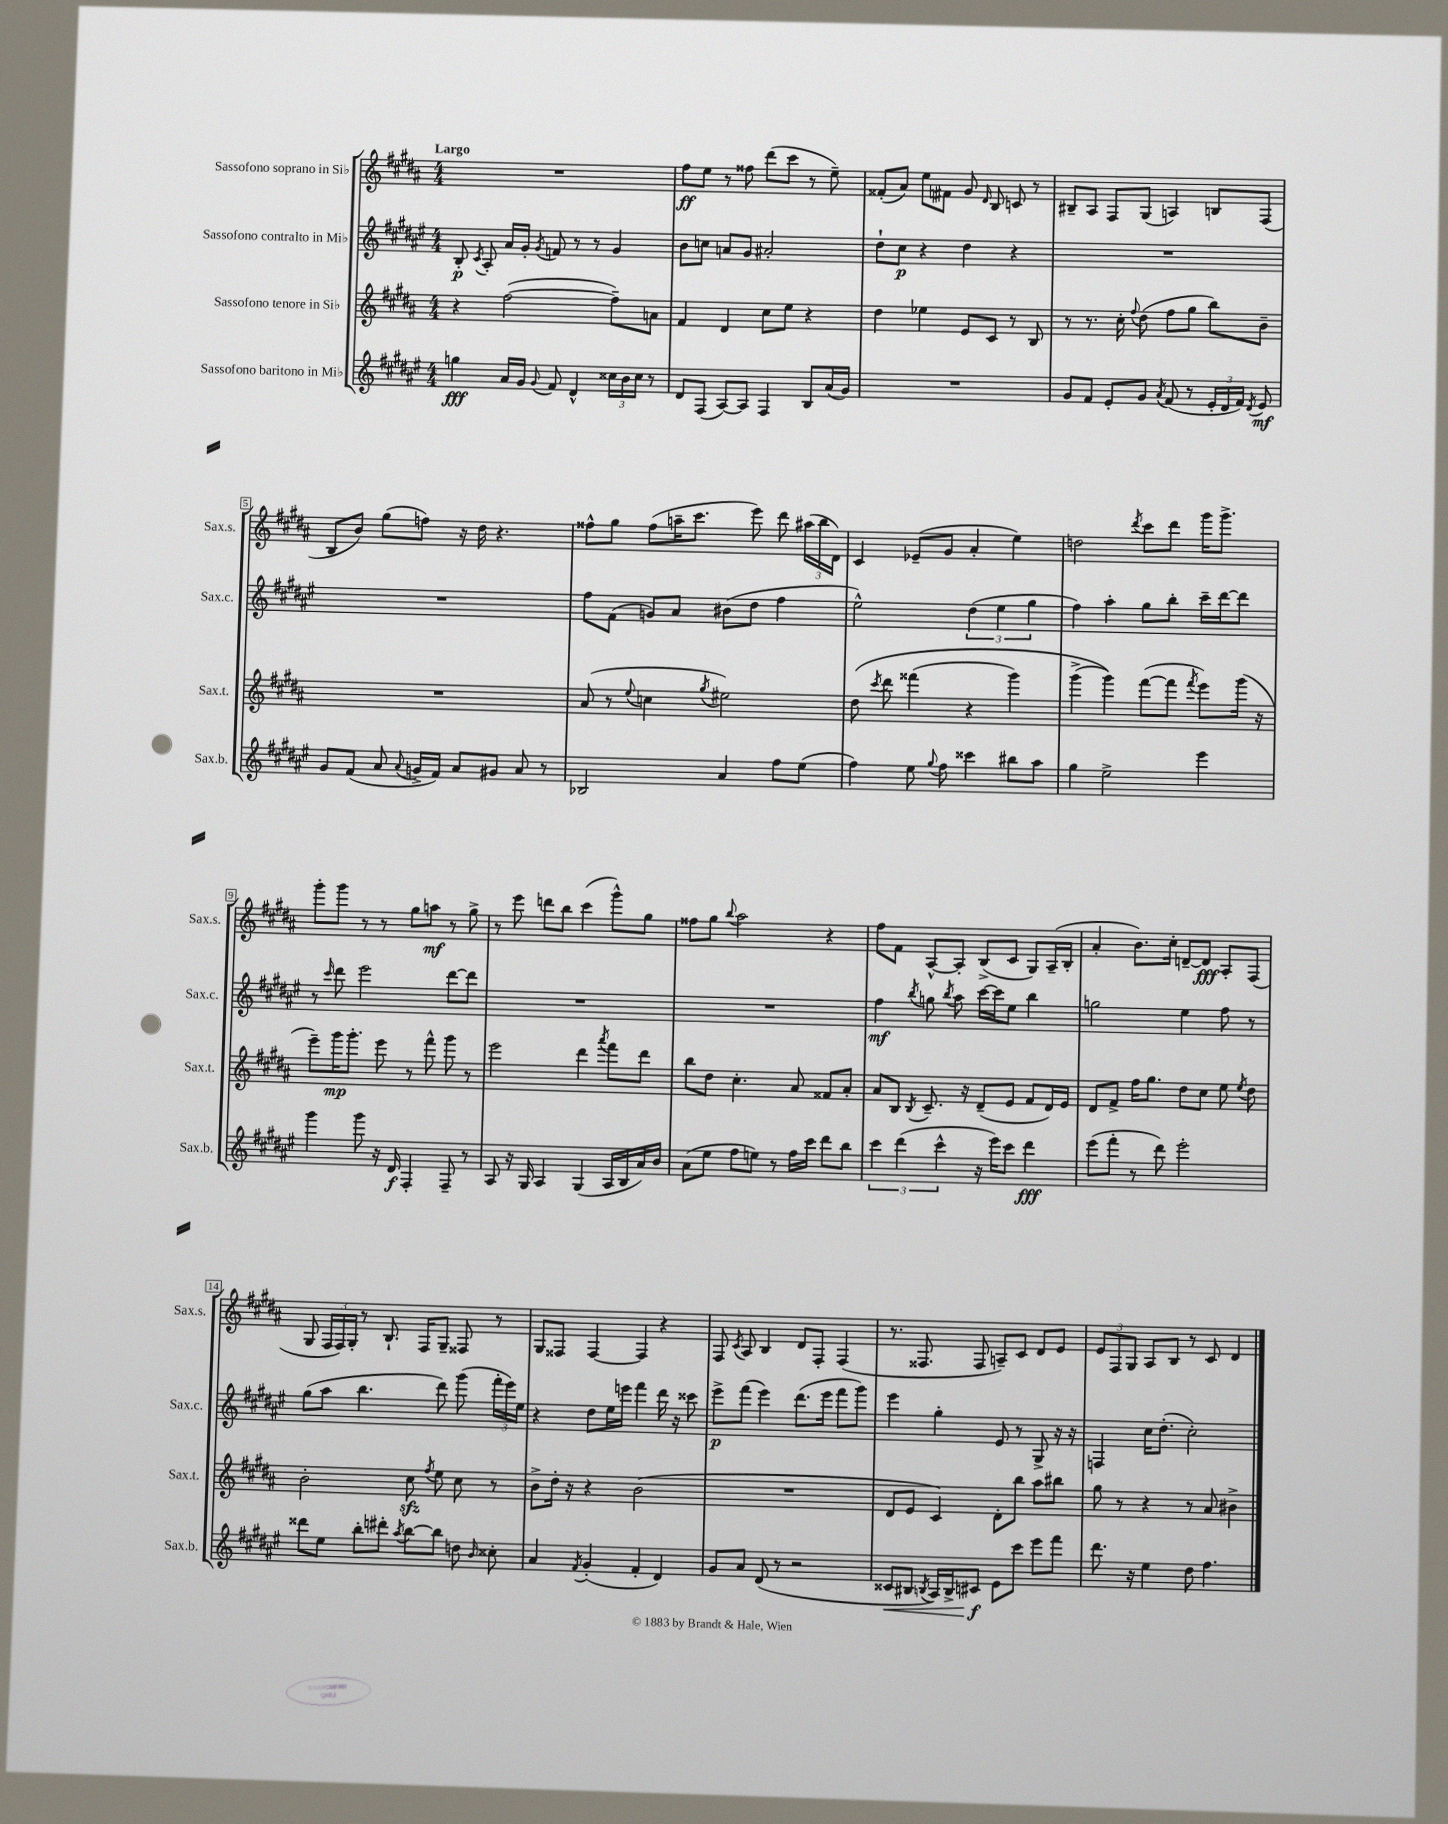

**kern	**dynam	**kern	**dynam	**kern	**dynam	**kern	**dynam
*part4	*part4	*part3	*part3	*part2	*part2	*part1	*part1
*staff4	*staff4	*staff3	*staff3	*staff2	*staff2	*staff1	*staff1
*I"Sassofono baritono in Mi♭	*	*I"Sassofono tenore in Si♭	*	*I"Sassofono contralto in Mi♭	*	*I"Sassofono soprano in Si♭	*
*I'Sax.b.	*	*I'Sax.t.	*	*I'Sax.c.	*	*I'Sax.s.	*
*clefG2	*	*clefG2	*	*clefG2	*	*clefG2	*
*k[f#c#g#d#a#e#]	*	*k[f#c#g#d#a#]	*	*k[f#c#g#d#a#e#]	*	*k[f#c#g#d#a#]	*
*M4/4	*	*M4/4	*	*M4/4	*	*M4/4	*
=1	=1	=1	=1	=1	=1	=1	=1
!	!	!	!	!	!	!LO:TX:a:B:t=Largo	!
4ggn\	fff	4r	.	8B'/	p	1r	.
.	.	.	.	8qc#/	.	.	.
.	.	.	.	8A#'/	.	.	.
16a#/LL	.	([2ff#\	.	16a#/LL	.	.	.
16g#/JJ	.	.	.	16g#'/JJ	.	.	.
8qqg#/	.	.	.	8qg#/	.	.	.
8f#/	.	.	.	8fn/	.	.	.
4d#^^/	.	.	.	8r	.	.	.
.	.	.	.	8r	.	.	.
24cc##X\LL	.	8ff#~\L])	.	4g#/	.	.	.
24b\	.	.	.	.	.	.	.
24cc##\JJ	.	.	.	.	.	.	.
8r	.	8an\J	.	.	.	.	.
=2	=2	=2	=2	=2	=2	=2	=2
8d#/L	.	4f#/	.	8b\L	.	8ff#\L	ff
(8F#/J	.	.	.	8ccn\J	.	8ee\J	.
[8A#/L)	.	4d#/	.	8an/L	.	8r	.
8A#/J]	.	.	.	8g#/J	.	8ff##X\	.
4F#/	.	8cc#\L	.	2a#X'/	.	(8ddd#\L	.
.	.	8ee\J	.	.	.	8ccc#\J	.
8B/L	.	4r	.	.	.	8r	.
(16a#/L	.	.	.	.	.	8ee~\)	.
16g#/JJ)	.	.	.	.	.	.	.
=3	=3	=3	=3	=3	=3	=3	=3
1r	.	4dd#\	.	8dd#`\L	.	(8f##X'/L	.
.	.	.	.	8cc#\J	p	8a#/J)	.
.	.	4ee-X\	.	4r	.	8ee\L	.
.	.	.	.	.	.	8f#X\J	.
.	.	8e/L	.	4dd#\	.	8g#/	.
.	.	.	.	.	.	16qqd#/	.
.	.	8c#/J	.	.	.	8B/	.
.	.	8r	.	4r	.	8cn/	.
.	.	8B/	.	.	.	8r	.
=4	=4	=4	=4	=4	=4	=4	=4
8g#/L	.	8r	.	1r	.	8B#X~/L	.
8f#/J	.	8.r	.	.	.	8A#/J	.
8e#'/L	.	.	.	.	.	8F#/L	.
.	.	16cc#'\	.	.	.	.	.
.	.	8qqff#/	.	.	.	.	.
8g#/J	.	(8dd#\	.	.	.	(8G#/J	.
8qa#/	.	.	.	.	.	.	.
(8f#/	.	8ff#\L	.	.	.	4An/)	.
8r	.	8gg#\J	.	.	.	.	.
24e#'/LL	.	8bb\L)	.	.	.	8Bn/L	.
24d#/	.	.	.	.	.	.	.
24f#/JJ)	.	.	.	.	.	.	.
8qd#/	.	.	.	.	.	.	.
8e#/	mf	8b~\J	.	.	.	(8F#/J	.
!!LO:LB:g=z
=5	=5	=5	=5	=5	=5	=5	=5
8g#/L	.	1r	.	1r	.	8B/L	.
(8f#/J	.	.	.	.	.	8b/J)	.
8a#/	.	.	.	.	.	(8gg#\L	.
8qqa#/	.	.	.	.	.	.	.
16gn^/LL	.	.	.	.	.	8ffn\J)	.
16f#/JJ)	.	.	.	.	.	.	.
8a#/L	.	.	.	.	.	16r	.
.	.	.	.	.	.	16dd#\	.
8g#X/J	.	.	.	.	.	4.r	.
8a#/	.	.	.	.	.	.	.
8r	.	.	.	.	.	.	.
=6	=6	=6	=6	=6	=6	=6	=6
2B-X/	.	(8a#/	.	8ff#\L	.	8ff##X^^\L	.
.	.	8r	.	(8f#\J	.	8gg#\J	.
.	.	8qqee/	.	.	.	.	.
.	.	4ccn\	.	8gn/L)	.	(8ff##\L	.
.	.	.	.	8a#/J	.	16aan~\K	.
.	.	.	.	.	.	8.ccc#\J	.
.	.	8qgg#/	.	.	.	.	.
4a#/	.	2ee#X\)	.	(8b#X\L	.	.	.
.	.	.	.	8dd#\J	.	8eee\)	.
8ff#\L	.	.	.	4ff#\	.	8ddd#\	.
(8ee#\J	.	.	.	.	.	(24aa#X\LL	.
.	.	.	.	.	.	24bb\	.
.	.	.	.	.	.	24d#\JJ)	.
=7	=7	=7	=7	=7	=7	=7	=7
4ff#\)	.	(8dd#\	.	2ee#^^\)	.	4c#/	.
.	.	8qccc#/	.	.	.	.	.
.	.	8ddd#\	.	.	.	.	.
8ee#\	.	(4fff##X\	.	.	.	(8e-X~/L	.
8qqgg#/	.	.	.	.	.	.	.
8ff#\	.	.	.	.	.	8g#/J	.
4ccc##X\	.	4r	.	(6dd#\	.	4a#'/	.
.	.	.	.	6ee#\	.	.	.
8bb#X\L	.	4ggg#\)	.	.	.	4ee\)	.
.	.	.	.	6gg#\	.	.	.
8aa#\J	.	.	.	.	.	.	.
=8	=8	=8	=8	=8	=8	=8	=8
4gg#\	.	(4ggg#^\	.	4ff#\)	.	2ddn\	.
2ee#^\	.	4ggg#\))	.	4aa#'\	.	.	.
.	.	.	.	.	.	8qddd#/	.
.	.	([8fff#\L	.	8gg#\L	.	8ccc#\L	.
.	.	8fff#\J]	.	8bb'\J	.	8ddd#\J	.
.	.	8qfff#/	.	.	.	.	.
4eee#\	.	8eee\L)	.	16ccc#~\LL	.	16ggg#\KL	.
.	.	.	.	[16ddd#\J	.	8.ggg#^\J	.
.	.	(16ggg#\Jk	.	8ddd#\J]	.	.	.
.	.	16r	.	.	.	.	.
!!LO:LB:g=z
=9	=9	=9	=9	=9	=9	=9	=9
4ggg#\	.	8eee~\L)	.	8r	.	8ggg#'\L	.
.	.	.	.	16qqccc#/	.	.	.
.	.	16ggg#\K	mp	8ddd#\	.	8ggg#\J	.
.	.	8.ggg#'\J	.	.	.	.	.
8ggg#\	.	.	.	2eee#\	.	8r	.
16r	.	8eee\	.	.	.	8r	.
16d#/	f	.	.	.	.	.	.
4F#'/	.	8r	.	.	.	8gg#\L	.
.	.	8fff#^^\	.	.	.	8aan\J	mf
8F#~/	.	8ggg#\	.	[8ddd#\L	.	8r	.
8r	.	8r	.	8ddd#\J]	.	8gg#^\	.
=10	=10	=10	=10	=10	=10	=10	=10
8A#/	.	2eee\	.	1r	.	8r	.
16r	.	.	.	.	.	8eee\	.
16G#/	.	.	.	.	.	.	.
4A#/	.	.	.	.	.	8dddn\L	.
.	.	.	.	.	.	8bb\J	.
(4G#/	.	4ddd#\	.	.	.	(4ccc#\	.
.	.	8qaaa#/	.	.	.	.	.
16A#/LL	.	8fff#\L	.	.	.	8ggg#^^\L)	.
16B/	.	.	.	.	.	.	.
16a#/)	.	8ddd#\J	.	.	.	8gg#\J	.
16b/JJ	.	.	.	.	.	.	.
=11	=11	=11	=11	=11	=11	=11	=11
(8a#\L	.	8bb\L	.	1r	.	8ff##X\L	.
8ee#\J	.	8dd#\J	.	.	.	8gg#\J	.
.	.	.	.	.	.	8qqbb/	.
8ff#\L	.	4.cc#'\	.	.	.	2aa#\	.
8een\J)	.	.	.	.	.	.	.
8r	.	.	.	.	.	.	.
16ff#\LL	.	8a#/	.	.	.	.	.
16ccc#\JJ	.	.	.	.	.	.	.
8ddd#\L	.	8f##X/L	.	.	.	4r	.
8bb\J	.	8a#'/J	.	.	.	.	.
=12	=12	=12	=12	=12	=12	=12	=12
6ccc#\	.	8a#/L	.	4ff#\	mf	8ff#\L	.
.	.	8B/J	.	.	.	8f#\J	.
(6ddd#\	.	.	.	.	.	.	.
.	.	8qB/	.	8qbb/	.	.	.
.	.	8.c#~/	.	8ggn\	.	[8A#^^/L	.
6ccc#^^\	.	.	.	.	.	.	.
.	.	.	.	8qbb/	.	.	.
.	.	.	.	8aa#\	.	8A#'/J]	.
.	.	16r	.	.	.	.	.
16r	.	(8d#~/L	.	[16ccc#\LL	.	(8B^/L	.
16eee#\KL)	.	.	.	16ccc#\J]	.	.	.
8ccc#\J	.	8e/J	.	8ee#\J	.	8c#/J	.
4ddd#\	fff	8f#/L	.	4bb\	.	8G#/L)	.
.	.	16d#/L)	.	.	.	(16A#~/L	.
.	.	16e/JJ	.	.	.	16B'/JJ	.
=13	=13	=13	=13	=13	=13	=13	=13
(8eee#\L	.	8d#/L	.	2ggn\	.	4a#'/	.
8fff#'\J	.	8f#^/J	.	.	.	.	.
8r	.	16ff#\KL	.	.	.	8.b\L)	.
.	.	8.gg#\J	.	.	.	.	.
8ddd#\)	.	.	.	.	.	.	.
.	.	.	.	.	.	16cc#'\Jk	.
2eee#'\	.	8dd#\L	.	4ee#\	.	[8dn~/L	.
.	.	8cc#\J	.	.	.	8d/J]	fff
.	.	8ee\	.	8ff#\	.	8A#'/L	.
.	.	8qee/	.	.	.	.	.
.	.	8dd#\	.	8r	.	(8F#/J	.
!!LO:LB:g=z
=14	=14	=14	=14	=14	=14	=14	=14
8ddd##X\L	.	2b'\	.	(8gg#\L	.	8G#/	.
8ee#\J	.	.	.	8aa#\J	.	24F#/LL	.
.	.	.	.	.	.	24F#/)	.
.	.	.	.	.	.	24G#'/JJ	.
8bb'\L	.	.	.	4.bb\	.	8r	.
8ddd#X'\J	.	.	.	.	.	8.B`/	.
8qaa#/	.	.	.	.	.	.	.
[8bb\L	.	8cc#zz\	.	.	.	.	.
.	.	.	.	.	.	16F#/KL	.
.	.	8qff#/	.	.	.	.	.
8bb\J]	.	8ee\	.	8ddd#\)	.	8G#~/J	.
8ddn\	.	8cc#\	.	(8ggg#\	.	8F##X/	.
16qqb/	.	.	.	.	.	.	.
8cc##X'\	.	8r	.	24fff#'\LL	.	8r	.
.	.	.	.	24eee#\)	.	.	.
.	.	.	.	24ee#\JJ	.	.	.
=15	=15	=15	=15	=15	=15	=15	=15
4a#/	.	8b^\L	.	4r	.	8G#/L	.
.	.	16dd#'\Jk	.	.	.	8F##X/J	.
.	.	16r	.	.	.	.	.
8qf#/	.	.	.	.	.	.	.
(4g#'/	.	4r	.	8dd#\L	.	[4F##/	.
.	.	.	.	16ee#\L	.	.	.
.	.	.	.	16eeen\JJ	.	.	.
4f#'/	.	(2b\	.	4fff#\	.	4F##/]	.
4d#/)	.	.	.	16ddd#\	.	4r	.
.	.	.	.	16r	.	.	.
.	.	.	.	8ccc##X\	.	.	.
=16	=16	=16	=16	=16	=16	=16	=16
8g#/L	.	1r	.	8eee#^\L	p	8F#/	.
.	.	.	.	.	.	8qc#/	.
8a#/J	.	.	.	(8fff#\J	.	8A#/	.
(8d#/	.	.	.	4eee#\)	.	4B/	.
8r	.	.	.	.	.	.	.
2r	.	.	.	(8.ddd#\L	.	8d#/L	.
.	.	.	.	.	.	8F#'/J	.
.	.	.	.	16eee#\Jk	.	.	.
.	.	.	.	8fff#\L	.	(4F#/	.
.	.	.	.	8ggg#\J)	.	.	.
=17	=17	=17	=17	=17	=17	=17	=17
!	!LO:HP:b	!	!	!	!	!	!
8c##X/L	<	8d#/L	.	4eee#\	.	8.r	.
8B#X/J	.	8e/J	.	.	.	.	.
.	.	.	.	.	.	8.F##X/	.
8qBn/	.	.	.	.	.	.	.
16A#/LL)	.	4c#/)	.	4gg#'\	.	.	.
16B^/J	.	.	.	.	.	.	.
8c#X/J	f	.	.	.	.	8F##/	.
8e#\L	[	8d#'\L	.	8e#/	.	8An~/L)	.
8ccc#\J	.	8bb\J	.	8r	.	8c#/J	.
8eee#\L	.	8aa#\L	.	8G#^/	.	8d#/L	.
8fff#\J	.	8bb#X\J	.	16r	.	8e/J	.
.	.	.	.	16r	.	.	.
=18	=18	=18	=18	=18	=18	=18	=18
8.ddd#\	.	8gg#\	.	4Fn/	.	12e/L	.
.	.	.	.	.	.	12F#/	.
.	.	8r	.	.	.	.	.
.	.	.	.	.	.	12G#/J	.
16r	.	.	.	.	.	.	.
4ee#\	.	4r	.	16cc#\KL	.	8A#/L	.
.	.	.	.	(8.dd#'\J	.	.	.
.	.	.	.	.	.	8B/J	.
8dd#\	.	8r	.	2cc#'\)	.	8r	.
4.ff#\	.	8a#/	.	.	.	8c#/	.
.	.	4b#X^\	.	.	.	4d#/	.
==	==	==	==	==	==	==	==
*-	*-	*-	*-	*-	*-	*-	*-
